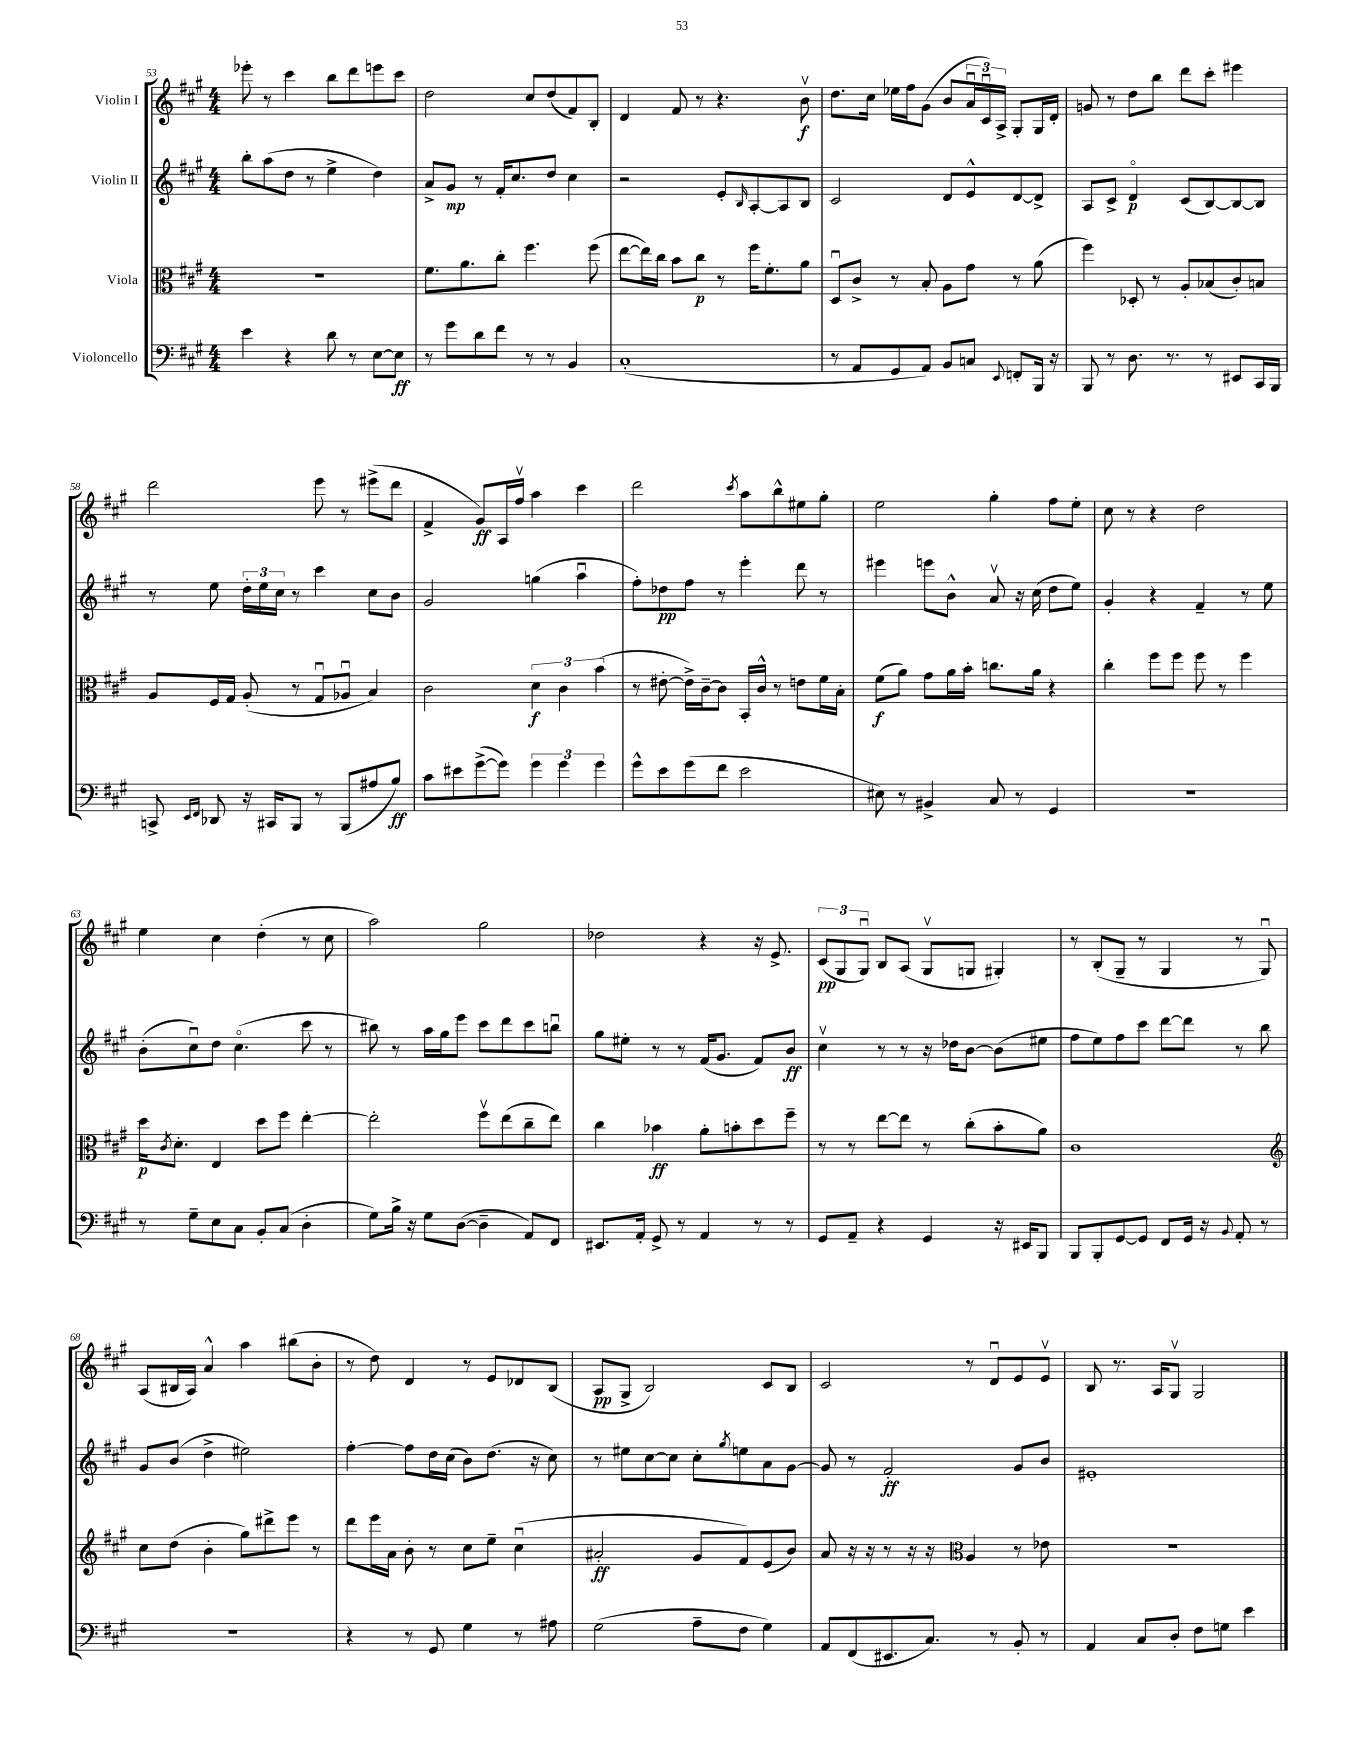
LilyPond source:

<<
\new StaffGroup <<
\new Staff = "s0" \with { instrumentName = "Violin I" } {
    \clef treble \key a \major \numericTimeSignature \time 4/4
    ees'''8-. r8 cis'''4 b''8 d'''8 e'''8 cis'''8 |
    d''2 cis''8 d''8( fis'8) b8-. |
    d'4 fis'8 r8 r4. b'8\upbow\f |
    d''8. cis''16 ees''16 fis''16 gis'8( b'8 \tuplet 3/2 { a'16\downbow cis'16\downbow) a16-> } gis8-. gis16 d'16-. |
    g'8 r8 d''8 b''8 d'''8 cis'''8-. eis'''4 |
    d'''2 e'''8 r8 eis'''8->( d'''8 |
    fis'4-> gis'8\ff) a16 fis''16\upbow a''4 cis'''4 |
    d'''2 \acciaccatura { cis'''8 } a''8 b''8-^ eis''8 gis''8-. |
    e''2 gis''4-. fis''8 e''8-. |
    cis''8 r8 r4 d''2 |
    e''4 cis''4 d''4-.( r8 cis''8 |
    a''2) gis''2 |
    des''2 r4 r16 e'8.-> |
    \tuplet 3/2 { cis'8\pp( gis8 gis8\downbow) } b8 a8( gis8\upbow g8 gis4-.) |
    r8 b8-.( gis8-- r8 gis4 r8 gis8\downbow) |
    a8( bis16 a16) a'4-^ a''4 bis''8( b'8-. |
    r8 d''8) d'4 r8 e'8 des'8 b8( |
    a8\pp gis8-> b2) cis'8 b8 |
    cis'2 r8 d'8\downbow e'8 e'8\upbow |
    b8 r8. a16 gis8\upbow gis2 \bar "|." |
}
\new Staff = "s1" \with { instrumentName = "Violin II" } {
    \clef treble \key a \major \numericTimeSignature \time 4/4
    b''8-. a''8( d''8 r8 e''4-> d''4) |
    a'8-> gis'8\mp r8 fis'16-. cis''8. d''8 cis''4 |
    r2 e'8-. \grace { b16 } a8~-. a8 b8 |
    cis'2 d'8 e'8-^ d'8~ d'8-> |
    a8 cis'8-> d'4\flageolet\p cis'8( b8~) b8~ b8 |
    r8 e''8 \tuplet 3/2 { d''16-. e''16 cis''16 } r8 cis'''4 cis''8 b'8 |
    gis'2 g''4( a''4\downbow |
    fis''8-.) des''8\pp fis''8 r8 e'''4-. d'''8 r8 |
    eis'''4 e'''8 b'8-^ a'8\upbow r16 cis''16( d''8 e''8) |
    gis'4-. r4 fis'4-- r8 e''8 |
    b'8-.( cis''8\downbow) d''8 cis''4.\flageolet( cis'''8 r8 |
    bis''8) r8 a''16 gis''16 e'''8 cis'''8 d'''8 cis'''8 b''8\downbow |
    gis''8 eis''8-. r8 r8 fis'16( gis'8. fis'8) b'8\ff |
    cis''4\upbow r8 r8 r16 des''16 b'8~ b'8( eis''8 |
    fis''8 e''8) fis''8 cis'''8 d'''8~ d'''8 r8 b''8 |
    gis'8 b'8( d''4-> eis''2) |
    fis''4~-. fis''8 d''16 cis''16( b'8) d''8.( r16 cis''8) |
    r8 eis''8 cis''8~ cis''8 cis''8-. \acciaccatura { gis''8 } e''8 a'8 gis'8~ |
    gis'8 r8 fis'2-.\ff gis'8 b'8 |
    eis'1-. \bar "|." |
}
\new Staff = "s2" \with { instrumentName = "Viola" } {
    \clef alto \key a \major \numericTimeSignature \time 4/4
    R1 |
    fis'8. a'8. cis''8-. fis''4. fis''8( |
    e''8~ e''16) cis''16 b'8 cis''8\p r8 fis''16 fis'8.-. a'8 |
    d8\downbow cis'8-> r8 b8-. a8 gis'8 r8 a'8( |
    fis''4) des8-. r8 a8-. bes8( cis'8-.) b8 |
    a8 fis16 gis16 a8-.( r8 gis8\downbow aes8\downbow b4) |
    cis'2 \tuplet 3/2 { d'4\f cis'4 b'4( } |
    r8 eis'8~-. eis'16->) cis'16~-- cis'8 b,16-. cis'16-^ r8 e'8 fis'16 b16-. |
    fis'8\f( a'8) gis'8 a'16 b'16-. c''8. a'16 r4 |
    cis''4-. fis''8 fis''8 fis''8 r8 fis''4 |
    d''16\p \acciaccatura { cis'8 } d'8.-. e4 d''8 fis''8 e''4~-. |
    e''2-. fis''8\upbow e''8( cis''8-- e''8) |
    cis''4 bes'4\ff a'8-. b'8-. d''8 fis''8-- |
    r8 r8 e''8~ e''8 r8 cis''8-.( b'8-. a'8) |
    cis'1 |
    \clef treble cis''8 d''8( b'4-. gis''8) dis'''8-> e'''8 r8 |
    d'''8 e'''16 a'16 b'8-. r8 cis''8 e''8-- cis''4\downbow( |
    ais'2-.\ff gis'8 fis'8) e'8( b'8) |
    a'8 r16 r16 r8 r16 r16 \clef alto a4 r8 ees'8 |
    R1 \bar "|." |
}
\new Staff = "s3" \with { instrumentName = "Violoncello" } {
    \clef bass \key a \major \numericTimeSignature \time 4/4
    e'4 r4 d'8 r8 e8~ e8\ff |
    r8 gis'8 d'8 fis'8 r8 r8 b,4 |
    cis1-.( |
    r8 a,8 gis,8 a,8) b,8 c8 \appoggiatura { e,8 } f,8-. b,,16 r16 |
    b,,8 r8 d8. r8. r8 eis,8 cis,16 b,,16 |
    c,8-> \grace { e,16 fis,16 } des,8 r16 cis,16 b,,8 r8 b,,8( ais8 b8\ff) |
    cis'8 eis'8 gis'8~->( gis'8) \tuplet 3/2 { gis'4 gis'4 gis'4 } |
    gis'8-^ e'8 gis'8( fis'8 e'2 |
    eis8) r8 bis,4-> cis8 r8 gis,4 |
    R1 |
    r8 gis8-- e8 cis8 b,8-. cis8( d4-. |
    gis8) b16-> r16 gis8 d8~( d4-- a,8) fis,8 |
    eis,8. a,16-. gis,8-> r8 a,4 r8 r8 |
    gis,8 a,8-- r4 gis,4 r16 eis,16 b,,8 |
    b,,8 b,,8-. gis,8~ gis,8 fis,8 gis,16 r16 \appoggiatura { b,8 } a,8-. r8 |
    r1 |
    r4 r8 gis,8 gis4 r8 ais8 |
    gis2( a8-- fis8 gis4) |
    a,8 fis,8( eis,8. cis8.) r8 b,8-. r8 |
    a,4 cis8 d8-. fis8 g8 e'4 \bar "|." |
}
>>
>>
\layout { \context { \Score currentBarNumber = #53 } }
